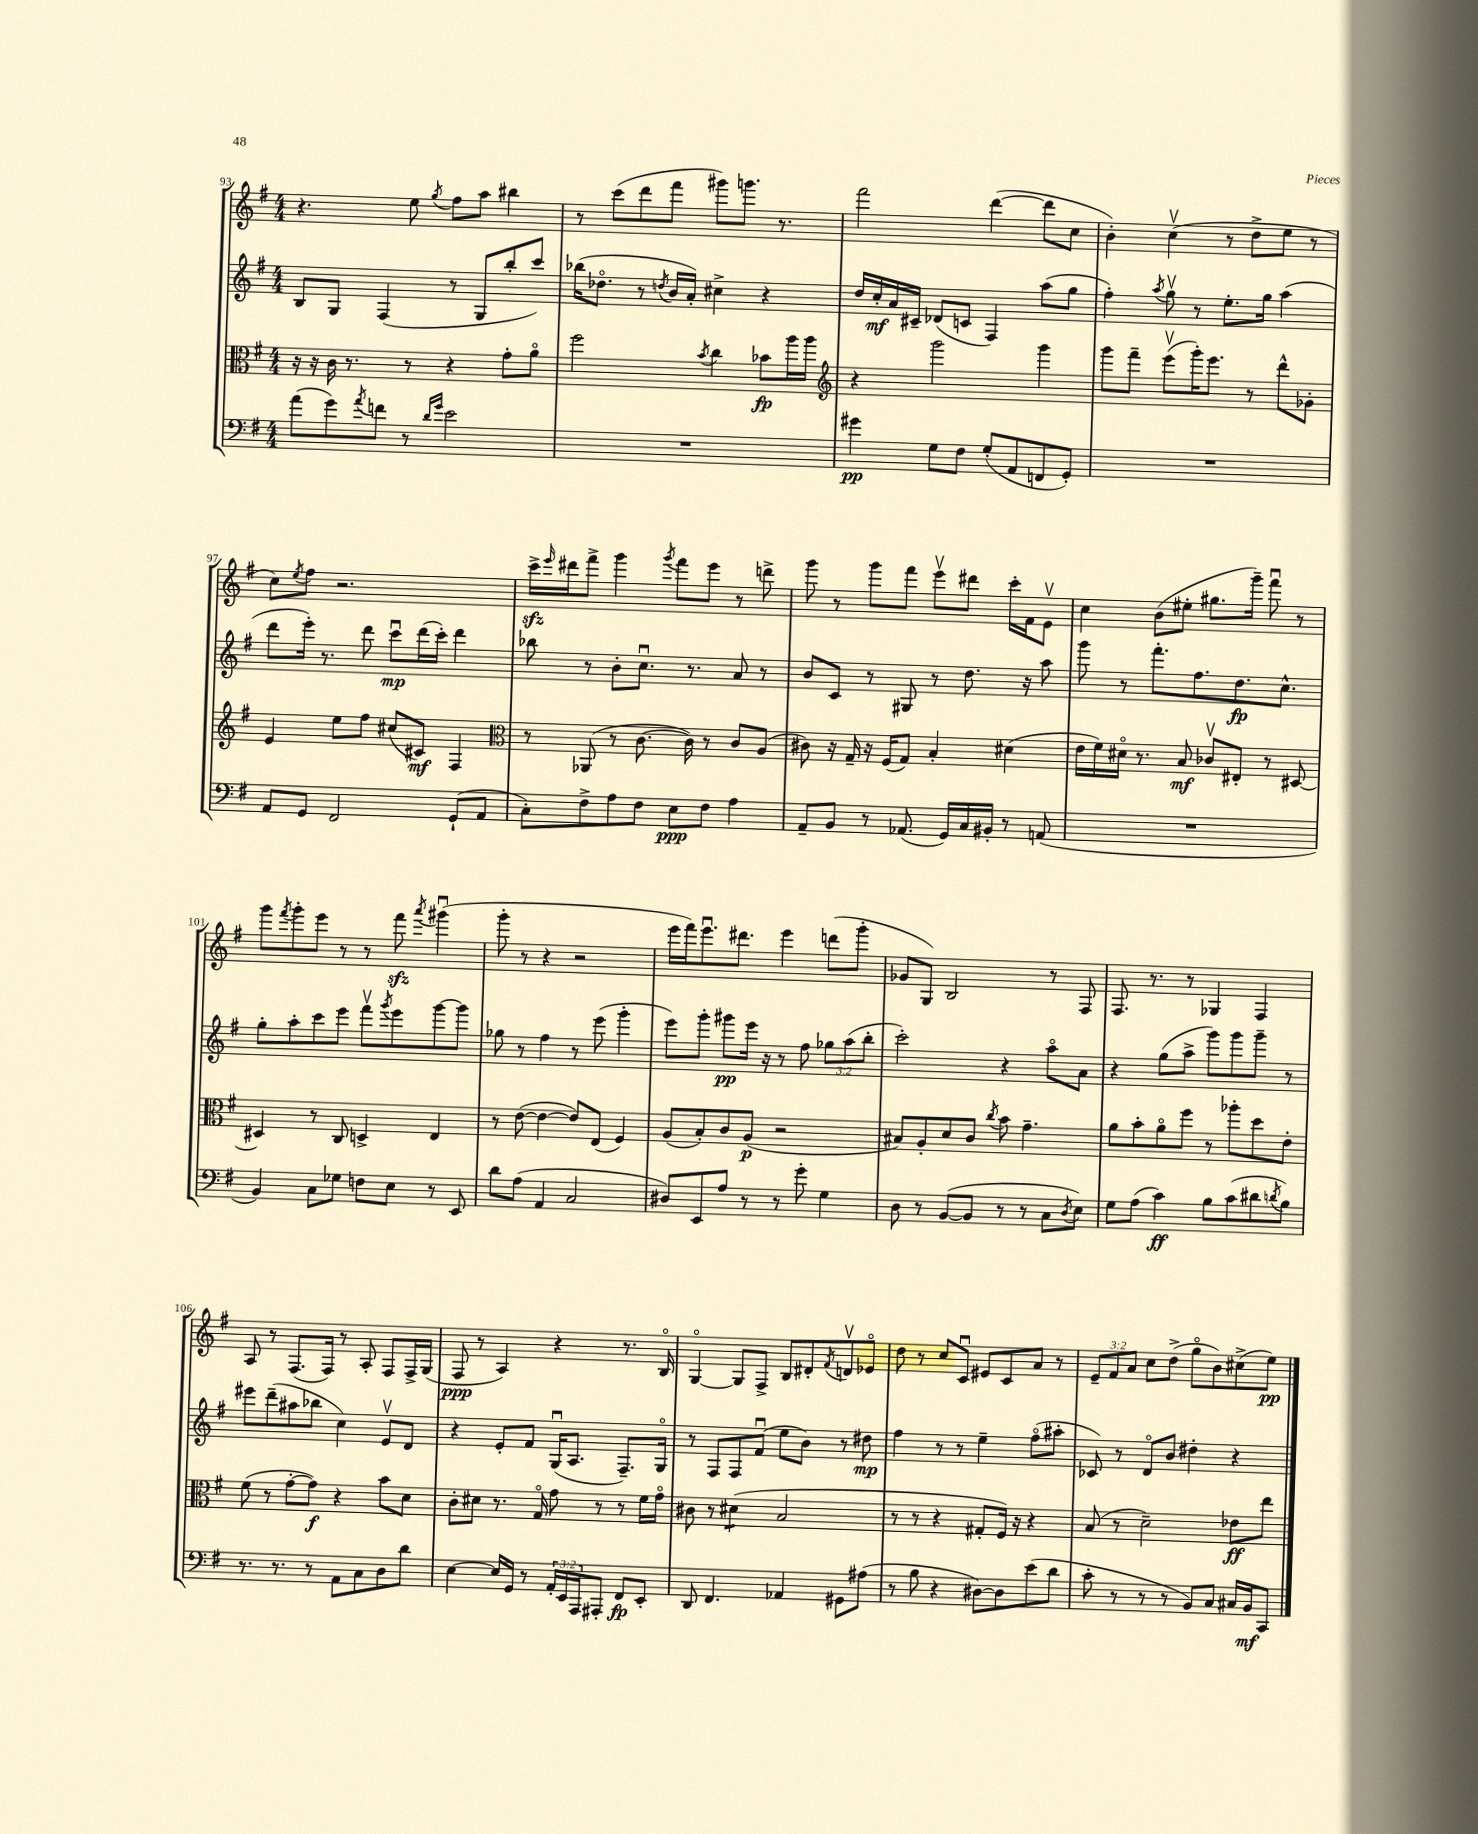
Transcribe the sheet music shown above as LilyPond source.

<<
\new StaffGroup <<
\new Staff = "s0" {
    \clef treble \key g \major \numericTimeSignature \time 4/4 \override Staff.TupletNumber.text = #tuplet-number::calc-fraction-text
    r4. e''8 \acciaccatura { g''8 } fis''8 a''8 bis''4 |
    r8 c'''8( d'''8 fis'''8 gis'''8) g'''8. r8. |
    fis'''2 d'''4~( d'''8 c''8 |
    b'4-.) c''4\upbow( r8 d''8-> e''8 r8 |
    c''8) \acciaccatura { e''8 } fis''8 r2. |
    c'''16->\sfz \grace { e'''16 } dis'''16 fis'''8-> g'''4 \acciaccatura { g'''8 } fis'''8 e'''8 r8 d'''8-> |
    g'''8 r8 g'''8 fis'''8 e'''8\upbow dis'''8 c'''16-. fis'16 e'8\upbow |
    c''4 b'8( eis''8-. gis''8. g'''16--) fis'''8\downbow r8 |
    g'''8 \acciaccatura { fis'''8 } g'''8-. e'''8 r8 r8 fis'''8\sfz \acciaccatura { a'''8 } gis'''4\downbow( |
    g'''8-. r8 r4 r2 |
    e'''16 fis'''16) e'''8.\downbow dis'''8. e'''4 d'''8( g'''8-. |
    ges'8 g8) b2 r8 fis8 |
    fis8. r8. r8 ges4 fis4 |
    a8 r8 fis8.( fis16) r8 a8-. fis8 fis16-> g16( |
    fis8\ppp r8 a4) r4 r8. b16\flageolet |
    g4~\flageolet g8 fis8-> b8 dis'8-. \acciaccatura { fis'8 } d'8\upbow ees'8\flageolet |
    d''8 r8 c''8 c'8\downbow eis'8 c'8 a'8 r8 |
    \tuplet 3/2 { e'8-- fis'8 a'8 } c''8 d''8->( g''8\flageolet b'8) cis''8->( e''8\pp) \bar "|." |
}
\new Staff = "s1" {
    \clef treble \key g \major \numericTimeSignature \time 4/4 \override Staff.TupletNumber.text = #tuplet-number::calc-fraction-text
    b8 g8 fis4( r8 g8 b''8-. c'''8) |
    bes''16( des''8.\flageolet r8 \acciaccatura { d''8 } b'16 a'16-.) cis''4-> r4 |
    d''16 c''16-.\mf a'16 cis'16-- des'8( c'8 fis4) a''8( g''8 |
    fis''4-.) \acciaccatura { a''8 } g''8\upbow r8 e''8.-. g''16 a''4( |
    d'''8 e'''16-.) r8. d'''8 c'''8\downbow\mp d'''16( c'''16-.) d'''4 |
    bes''8 r8 b'8-. c''8.\downbow r8. a'8 r8 |
    b'8 c'8 r8 gis8 r8 d''8. r16 a''8 |
    g'''8 r8 fis'''8.-. fis''8. d''8.\fp c''8.-^ |
    g''8-. a''8-. c'''8 e'''8 fis'''8\upbow \acciaccatura { g'''8 } e'''8 g'''8~ g'''8 |
    ges''8 r8 fis''4 r8 e'''8( g'''4-. |
    e'''8) g'''8-. gis'''8\pp e'''16 r16 r8 fis''8 \tuplet 3/2 { ges''8 a''8( b''8-. } |
    c'''2-.) r4 a''8\flageolet a'8 |
    r4 g''8( a''8-> g'''8) g'''8 g'''8-- r8 |
    eis'''8 d'''8--( ais''8 bes''8 c''4) e'8\upbow d'8 |
    r4 e'8-. fis'8 g16\downbow( a8. fis8.--) g16\flageolet |
    r8 fis8 fis8 fis'8\downbow( e''8 b'8) r8 dis''8\mp |
    fis''4 r8 r8 e''4-- fis''8\flageolet( ais''8-. |
    ces'8) r8 d'8\flageolet b'8 dis''4-. r4 \bar "|." |
}
\new Staff = "s2" {
    \clef alto \key g \major \numericTimeSignature \time 4/4
    r16 r16 c'16 r8. r8 r4 g'8-. a'8\flageolet |
    fis''2 \acciaccatura { b'8 } c''4 bes'8\fp a''16 a''16 |
    \clef treble r4 g'''2 g'''4 |
    g'''8 fis'''8-- e'''8\upbow( g'''16-.) e'''8. r8 d'''8-^ ges'8-. |
    e'4 e''8 fis''8 cis''8( cis'8\mf) fis4 |
    \clef alto r8 aes,8( r8 c'8.~ c'16) r8 c'8 a8( |
    cis'8) r16 g16-- r16 fis16( g8) b4-. dis'4( |
    e'16 fis'16) dis'16\flageolet r8. b8\mf ces'8\upbow eis8-. r8 dis8~ |
    dis4 r8 c8 d4-> e4 |
    r8 e'8~( e'4~ e'8) e8( fis4) |
    a8( b8-.) c'8 a8\p( r2 |
    bis8) a8-. d'8 c'8 \acciaccatura { c''8 } b'8 g'4.-- |
    a'8 b'8-. a'8\flageolet fis''8 r8 aes''8-. d''8 e'8-. |
    fis'8( r8 g'8~-. g'8\f) r4 b'8 d'8 |
    c'8-. dis'8 r8. g16\flageolet g'8 r8 r8 fis'16 g'16\flageolet |
    cis'8 r8 dis'4:8( b2 |
    r8 r8 r4 gis8-. fis16) r16 r4 |
    b8( r8 d'2--) ees'8\ff e''8 \bar "|." |
}
\new Staff = "s3" {
    \clef bass \key g \major \numericTimeSignature \time 4/4 \override Staff.TupletNumber.text = #tuplet-number::calc-fraction-text
    a'8( g'8) \acciaccatura { a'8 } f'8 r8 \grace { d'16 g'16 } e'2 |
    R1 |
    gis'4\pp g8 fis8 g8-.( a,8 f,8 g,8-.) |
    R1 |
    a,8 g,8 fis,2 g,8-!( a,8 |
    c8-.) fis8-> a8 fis8 e8\ppp fis8 a4 |
    a,8-- b,8 r8 aes,8.( g,16) c16 bis,16-. r8 a,8( |
    R1 |
    b,4) c8 ges8 f8 e8 r8 e,8 |
    d'8 a8( a,4 c2 |
    dis8) e,8 a8 r8 r8 g'8-. g4 |
    d8 r8 b,8~( b,8 r8 r8 c8 \acciaccatura { d8 } e8) |
    g8 a8( c'4\ff) b8 c'8( dis'8 \acciaccatura { d'8 } b8) |
    r8. r8. r8 a,8 c8 d8 d'8 |
    e4~ e16 g,16 r8 \tuplet 3/2 { a,16-. e,16 a,,16 } ais,,8-. fis,8\fp e,8-. |
    d,8 fis,4. aes,4 gis,8 ais8( |
    r8 b8 r4 dis8~) dis8 e'8( d'8 |
    c'8-. r8 r8 r8 b,8) c8 cis16 b,16\mf c,8 \bar "|." |
}
>>
>>
\layout { \context { \Score currentBarNumber = #93 } }
